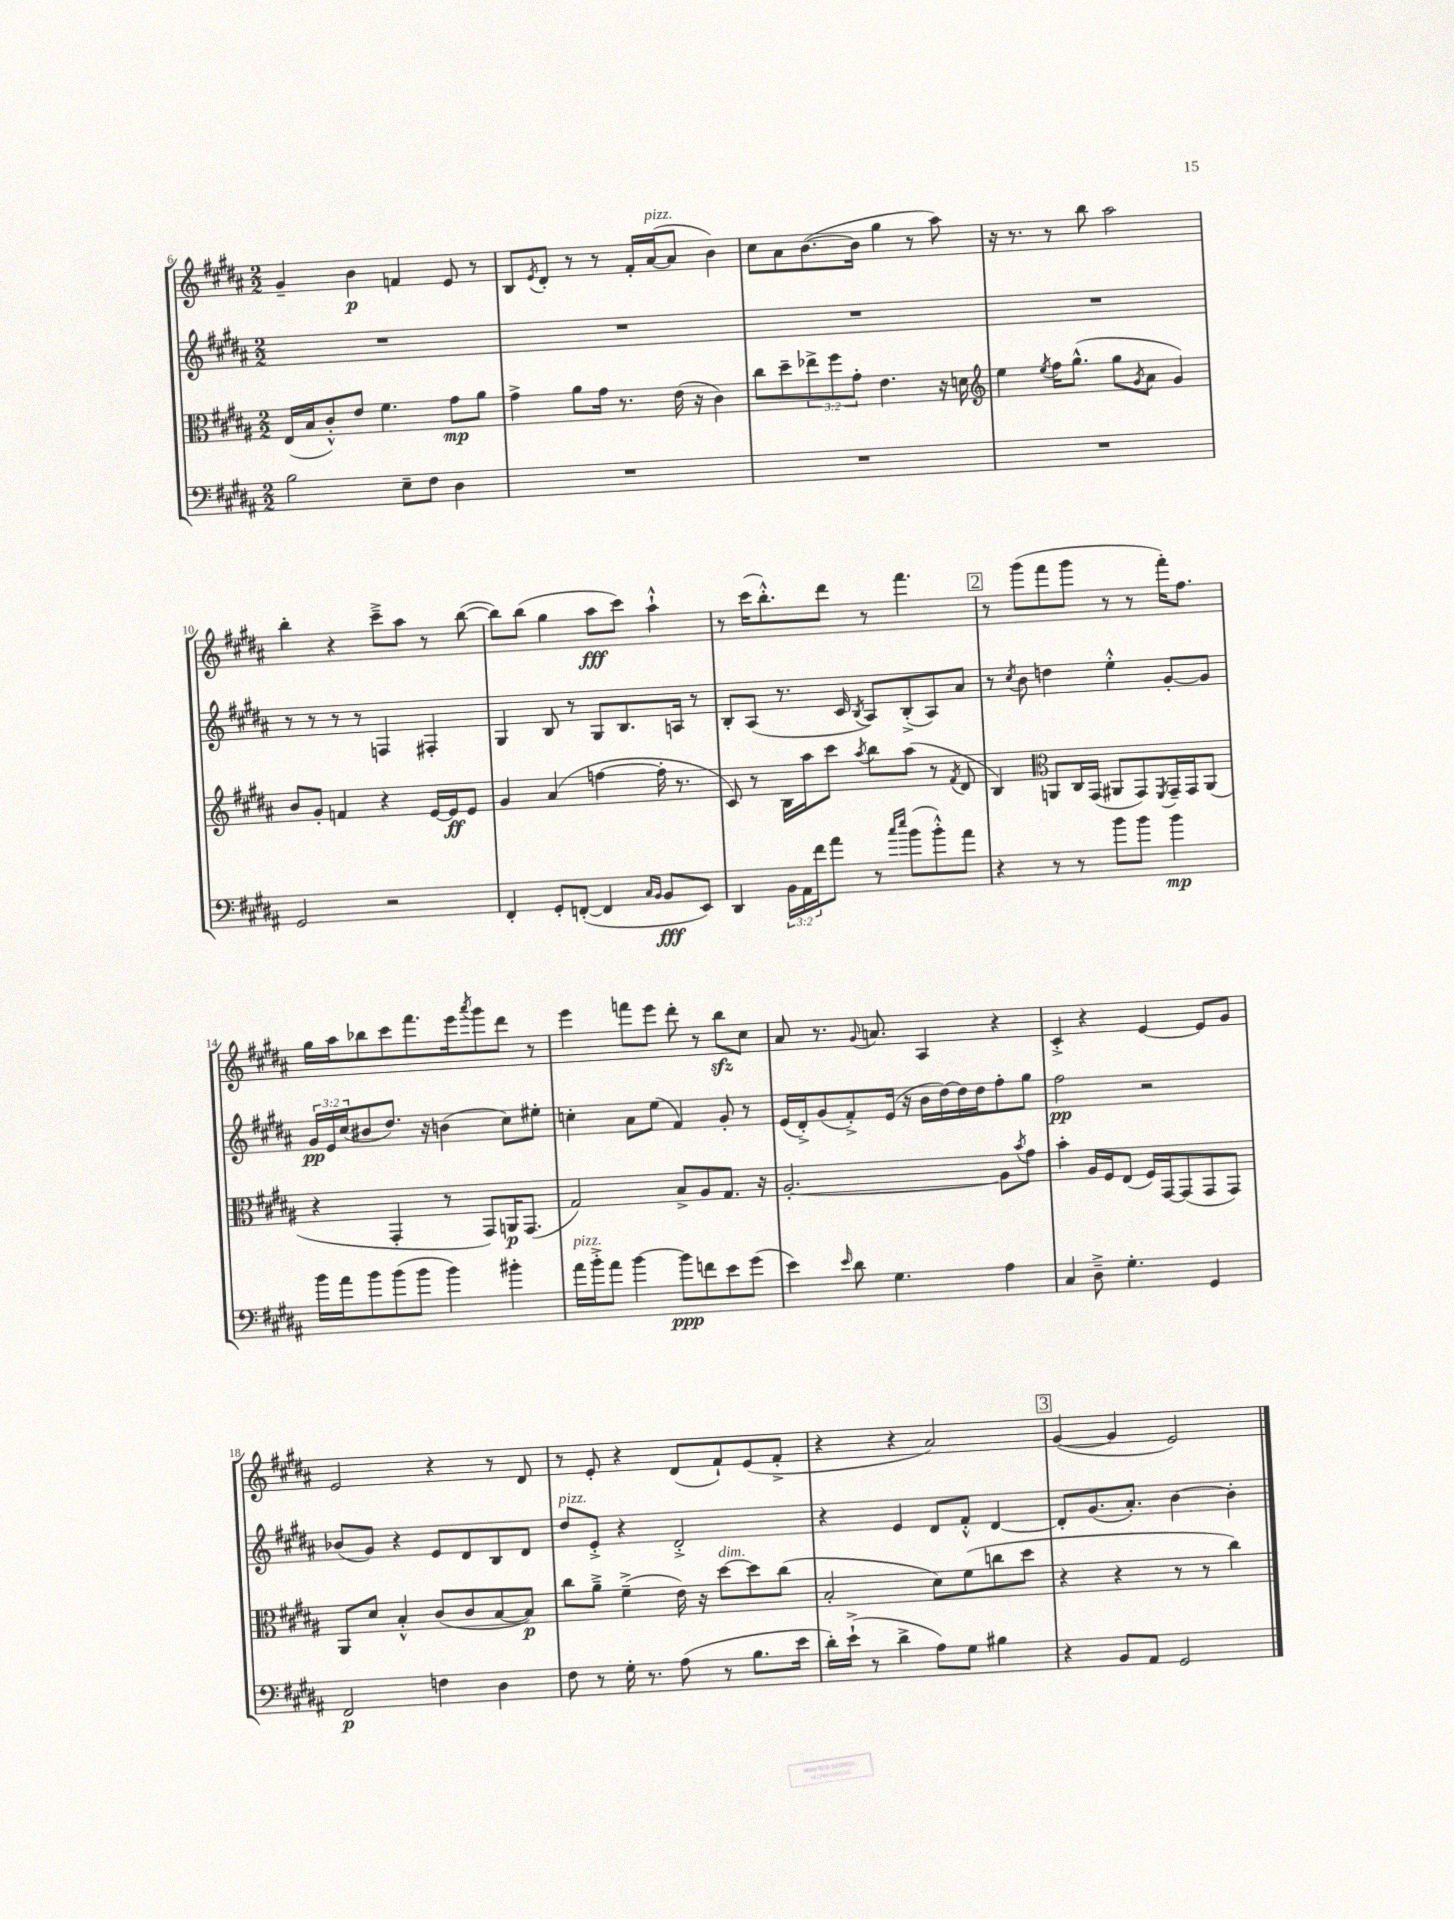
<<
\new StaffGroup <<
\new Staff = "s0" {
    \clef treble \key b \major \numericTimeSignature \time 2/2
    gis'4-- b'4\p f'4 e'8 r8 |
    b8 \acciaccatura { e'8 } dis'8-. r8 r8 fis'16-. ais'16~^\markup { \italic "pizz." }( ais'8 b'4) |
    cis''8 ais'8 b'8.~( b'16 gis''4 r8 ais''8) |
    r16 r8. r8 b''8 ais''2 |
    b''4-. r4 cis'''8---> ais''8 r8 b''8~( |
    b''8) b''8( gis''4 ais''8\fff cis'''8) ais''4-!-^ |
    r8 cis'''16( b''8.-.-^) dis'''8 r8 fis'''4. |
    \mark \markup { \box "2" } r8 gis'''8( fis'''8 gis'''8 r8 r8 fis'''16-.) fis''8. |
    gis''16 ais''16 bes''8 cis'''8 fis'''8. e'''16 \acciaccatura { ais'''8 } gis'''8 dis'''8 r8 |
    e'''4 f'''8 e'''8 dis'''8-. r8 b''8\sfz cis''8 |
    ais'8 r8. \appoggiatura { gis'8 } a'8. ais4 r4 |
    cis'4-.-> r4 e'4~ e'8 gis'8 |
    e'2 r4 r8 dis'8 |
    r8 e'8-. r4 dis'8( fis'8-!) e'8( fis'8-.-> |
    r4 r4 ais'2) |
    \mark \markup { \box "3" } gis'4~( gis'4 e'2) \bar "|." |
}
\new Staff = "s1" {
    \clef treble \key b \major \numericTimeSignature \time 2/2 \override Staff.TupletNumber.text = #tuplet-number::calc-fraction-text
    R1 |
    R1 |
    R1 |
    R1 |
    r8 r8 r8 r8 f4 fis4-. |
    gis4 b8 r8 gis8 b8. a16 r8 |
    b8-. ais8( r8. cis'16 \acciaccatura { b8 } ais8) b8-.->( ais8) ais'8 |
    \mark \markup { \box "2" } r8 \acciaccatura { cis''8 } b'8 d''4 e''4-.-^ gis'8~-. gis'8 |
    \tuplet 3/2 { gis'16\pp e'16 cis''16( } bis'8 dis''8.) r16 b'4( cis''8) eis''8-. |
    c''4-. ais'8 e''8( fis'4) gis'8-. r8 |
    e'16( dis'16-.->) gis'8( fis'8-.->) e'16( r16 b'16 dis''16~) dis''16 dis''16 fis''8-. gis''8 |
    fis''2\pp r2 |
    bes'8( gis'8) r4 e'8 dis'8 b8 dis'8 |
    dis''8^\markup { \italic "pizz." } e'8-.-> r4 dis'2-.-> |
    r4 e'4 dis'8 fis'8-.-^ dis'4~ |
    \mark \markup { \box "3" } dis'8-. gis'8.( ais'8.-.) b'4~ b'4-. \bar "|." |
}
\new Staff = "s2" {
    \clef alto \key b \major \numericTimeSignature \time 2/2 \override Staff.TupletNumber.text = #tuplet-number::calc-fraction-text
    e16( b16 cis'8-.-^) e'8 fis'4. gis'8\mp ais'8 |
    gis'4-> ais'8 gis'16 r8. e'16( r16 cis'4) |
    cis''8 dis''8-- \tuplet 3/2 { ees''8-> fis''8 gis'8-. } e'4. r16 d'16 |
    \clef treble e''4 \acciaccatura { e''8 } fis''16 gis''8.-^( gis''8 \acciaccatura { gis'8 } ais'8 gis'4) |
    b'8 gis'8-. f'4 r4 e'16~ e'16\ff e'8 |
    gis'4 ais'4( f''4~ f''16-. r8. |
    cis'8) r8 b16 ais''16 cis'''8 \acciaccatura { ais''8 } b''8 ais''8( r8 \acciaccatura { fis'8 } dis'8 |
    \mark \markup { \box "2" } b4) \clef alto a,8 cis16 gis,16( ais,8 gis,8) \acciaccatura { fis,8 } gis,16-- gis,16 ais,8( |
    r4 gis,4-. r8 gis,8) a,16\p gis,8.( |
    gis2) b8-> ais8 gis8. r16 |
    ais2.~-. ais8 \acciaccatura { b'8 } gis'8 |
    b'4-. ais16 fis16 e8( fis16) gis,16~ gis,8( gis,8 gis,8) |
    ais,8 dis'8 b4-.-^ cis'8( cis'8 b8~ b8\p) |
    cis''8 ais'8---> fis'4--->( e'16) r16 dis''8~^\markup { \italic "dim." } dis''8 cis''8( |
    b2-. dis'8) fis'8( c''8 dis''8 |
    \mark \markup { \box "3" } r4 r4 r8 r8 cis''4) \bar "|." |
}
\new Staff = "s3" {
    \clef bass \key b \major \numericTimeSignature \time 2/2 \override Staff.TupletNumber.text = #tuplet-number::calc-fraction-text
    b2 e8-- fis8 dis4 |
    R1 |
    R1 |
    R1 |
    gis,2 r2 |
    fis,4-. gis,8-. f,8~-.( f,4 \grace { cis16 b,16 } b,8\fff e,8) |
    dis,4 \tuplet 3/2 { b,16 ais,16 fis'16 } ais'8 r8 \grace { cis''16 e''16 } b'8( b'8-.-^) ais'8 |
    \mark \markup { \box "2" } r4 r8 r8 b'8 b'8 b'4\mp |
    b'16 ais'16 b'8 b'8( b'8 b'4) bis'4-. |
    ais'16^\markup { \italic "pizz." } b'16-.-> ais'8 b'4~ b'8\ppp f'8 e'8 gis'8( |
    e'4) \grace { e'16 } dis'8 gis4. ais4 |
    cis4 dis8---> gis4.-. gis,4 |
    fis,2\p f4 dis4 |
    fis8 r8 gis16-. r8. ais8( r8 b8. e'16 |
    dis'16-.) e'16-!->( r8 dis'4-> ais8) gis8 bis4 |
    \mark \markup { \box "3" } r4 b,8 ais,8 gis,2 \bar "|." |
}
>>
>>
\layout { \context { \Score currentBarNumber = #6 } }
